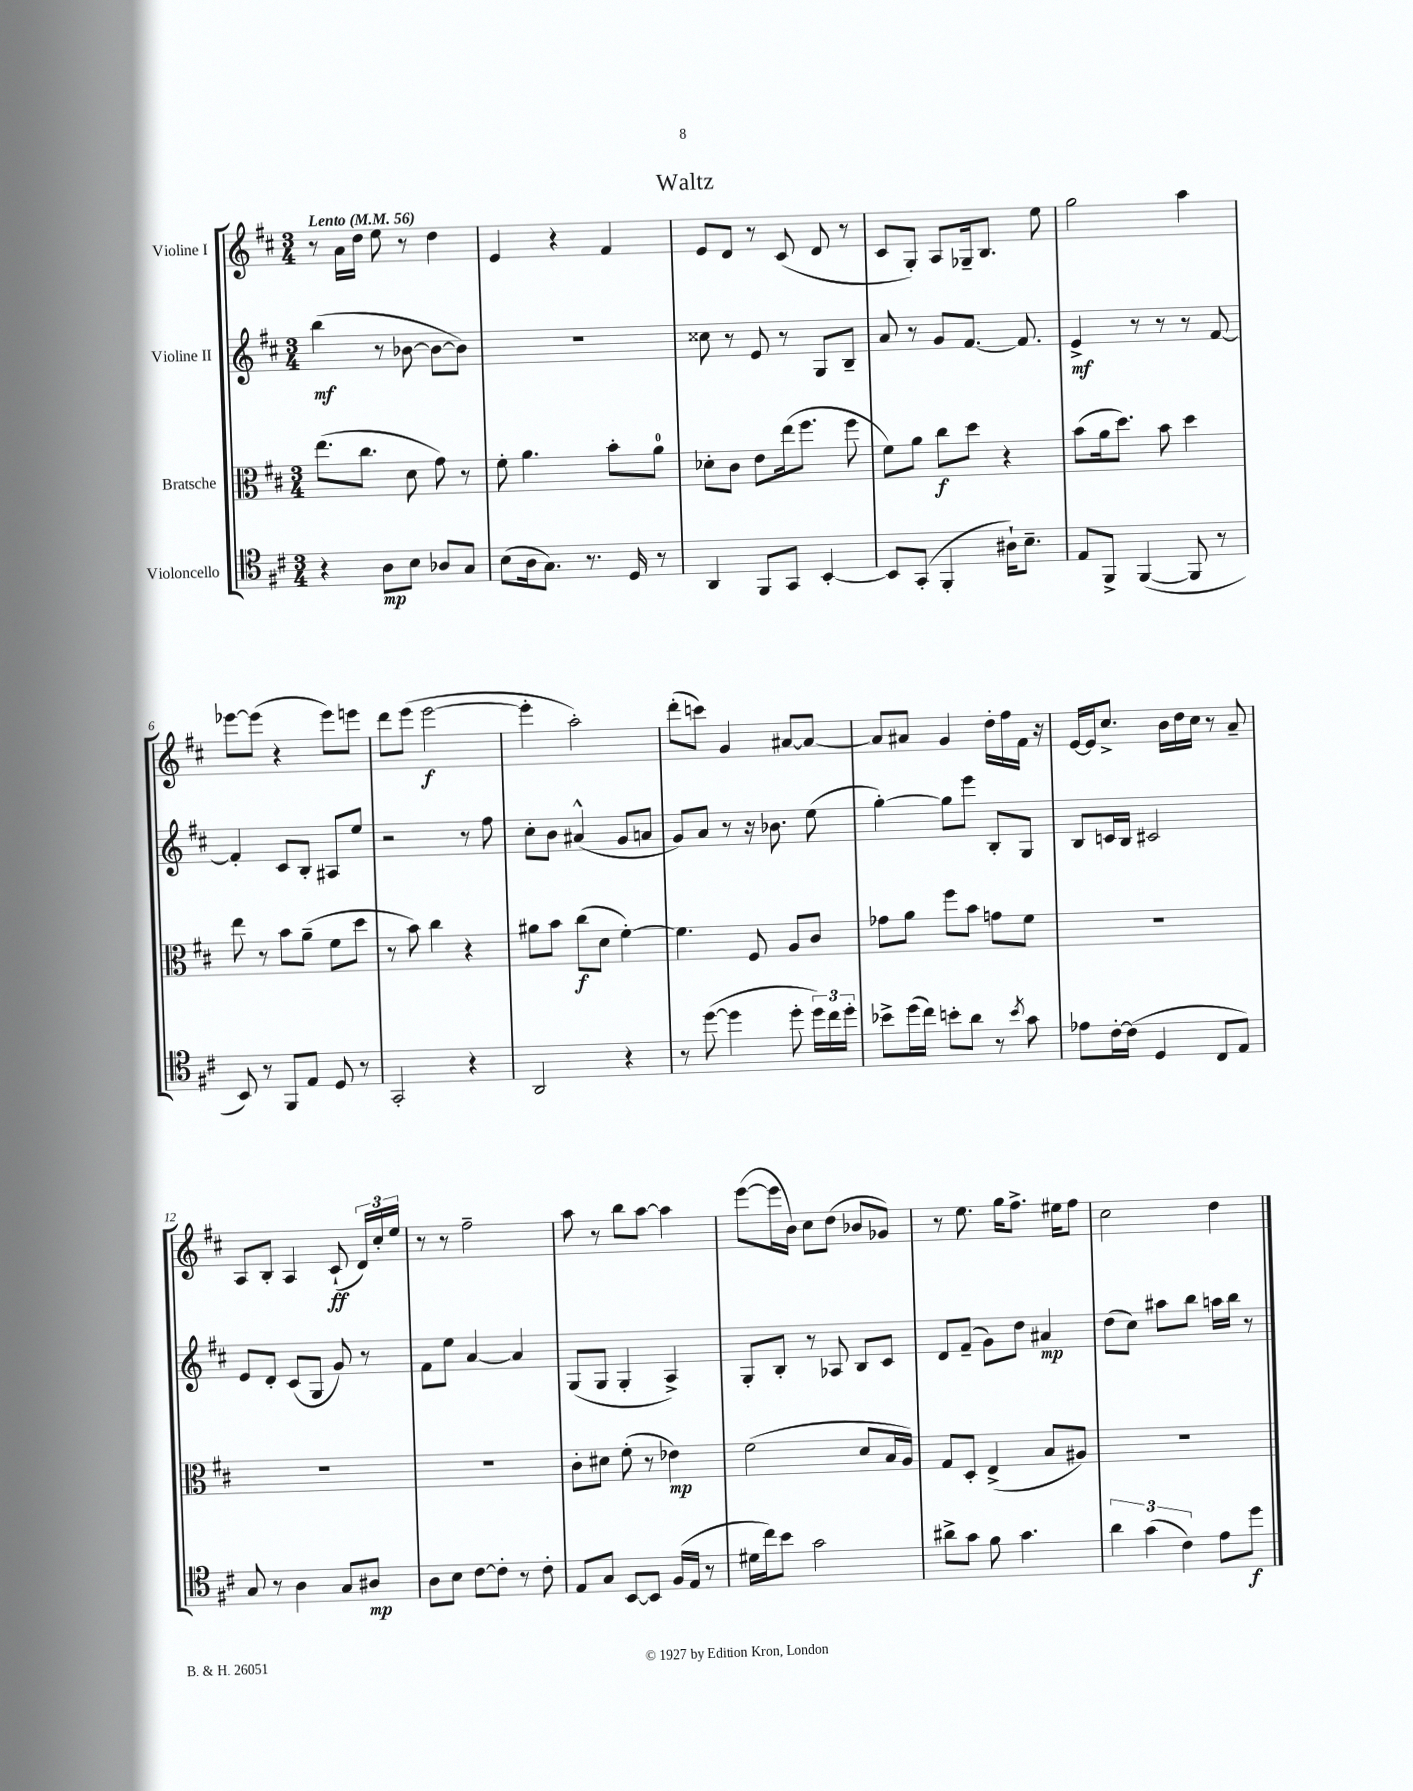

**kern	**kern	**kern	**kern
*staff4	*staff3	*staff2	*staff1
*clefC4	*clefC3	*clefG2	*clefG2
*k[f#c#]	*k[f#c#]	*k[f#c#]	*k[f#c#]
*M3/4	*M3/4	*M3/4	*M3/4
*MM56	*MM56	*MM56	*MM56
4r	(8.ee	(4bb	8r
.	.	.	16a
.	8.cc#	.	16dd
8A	.	8r	8ee
8B	8d	[8b-	8r
8A-	8g)	8b-_	4dd
8G	8r	8b-])	.
=	=	=	=
(8B	8f#'	2.r	4e
16A	4.a	.	.
8.G)	.	.	.
.	.	.	4r
8.r	.	.	.
.	8b'	.	4f#
16D	.	.	.
8r	8a	.	.
=	=	=	=
4AA	8d-'	8cc##	8e
.	8c#	8r	8d
8FF#	8e	8e	8r
8GG	(16ee	8r	(8c#
.	8.ff#	.	.
[4BB'	.	8G	8d
.	8ff#	8B~	8r
=	=	=	=
8BB]	8f#)	8a	8c#
(8GG'	8a	8r	8G')
4FF#'	8cc#	8g	8A
.	8dd	[8.f#	16G-~
.	.	.	8.B
16A#`)	4r	.	.
8.B~	.	8.f#]	.
.	.	.	8ee
=	=	=	=
8E	(8b	4e^	2gg
8FF#^	16a	.	.
.	8.dd)	.	.
([4FF#	.	8r	.
.	8b	8r	.
8FF#]	4dd	8r	4aa
8r	.	[8f#	.
=	=	=	=
8BB)	8ee	4f#']	[8eee-
8r	8r	.	(8eee-]
8FF#	8b	8c#	4r
8E	(8a~	8B'	.
8D	8f#	8A#	8eee-)
8r	8dd	8ee	8eee
=	=	=	=
2GG'	8r	2r	8ddd
.	8b)	.	(8eee
.	4cc#	.	[2eee
4r	4r	8r	.
.	.	8ff#	.
=	=	=	=
2AA	8a#	8cc#'	4eee']
.	8b	8b	.
.	(8cc#	(4a#^^	2aa')
.	8d	.	.
4r	[4f#')	8g	.
.	.	8a	.
=	=	=	=
8r	4.f#]	8g)	(8ddd'
([8dd	.	8a	8ccc)
4dd]	.	8r	4g
.	8F#	16r	.
.	.	8.b-	.
8dd'	8A	.	[8a#
24dd)	8c#	(8ee	8a#_
24cc#	.	.	.
24dd'	.	.	.
=	=	=	=
8b-^	8g-	[4gg')	8a#]
(16dd	8a	.	8a#
16cc#)	.	.	.
8b'	8ff#	8gg]	4g
8a	8b	8eee	.
8r	8g	8B'	16dd'
.	.	.	16ff#
8qb	.	.	.
8g	8f#	8G	16f#
.	.	.	16r
=	=	=	=
8e-	2.r	8B	[16e
.	.	.	16e]
[16c#'	.	16c	8.cc#^
(16c#]	.	16B	.
4D	.	2c#	.
.	.	.	16b
.	.	.	16dd
.	.	.	16cc#
8C#	.	.	8r
8E)	.	.	8a~
=	=	=	=
8G	2.r	8e	8A
8r	.	8d'	8B'
4A	.	(8c#	4A
.	.	8G	.
8G	.	8g)	(8c#`
8A#	.	8r	24d)
.	.	.	24cc#'
.	.	.	24ee
=	=	=	=
8A	2.r	8f#	8r
8B	.	8ee	8r
[8c#	.	[4a	2ff#~
8c#']	.	.	.
8r	.	4a]	.
8c#'	.	.	.
=	=	=	=
8E	8c#'	(8G	8aa
8G	8d#	8G	8r
[8BB	(8f#'	4G'	8bb
8BB]	8r	.	[8aa
(16F#	4e-)	4A^)	4aa]
16E	.	.	.
8r	.	.	.
=	=	=	=
16d#	(2f#	8G'	([8eee
16cc#)	.	.	.
8b	.	8B'	16eee]
.	.	.	16b)
2g	.	8r	8cc#
.	.	8A-	(8dd
.	8d	8B	8b-
.	16B	8c#	8g-)
.	16A)	.	.
=	=	=	=
8a#^	8G	8d	8r
8g	8D'	(8f#~	8.ee
8f#	(4E^	8g)	.
.	.	.	16gg
4.g	.	8dd	8.ff#^
.	8B	4a#	.
.	.	.	16ee#
.	8A#)	.	8ff#
=	=	=	=
6a	2.r	(8dd	2cc#
.	.	8cc#)	.
(6g	.	.	.
.	.	8aa#	.
6c#)	.	.	.
.	.	8bb	.
8e	.	16aa	4dd
.	.	16bb	.
8dd	.	8r	.
==	==	==	==
*-	*-	*-	*-
